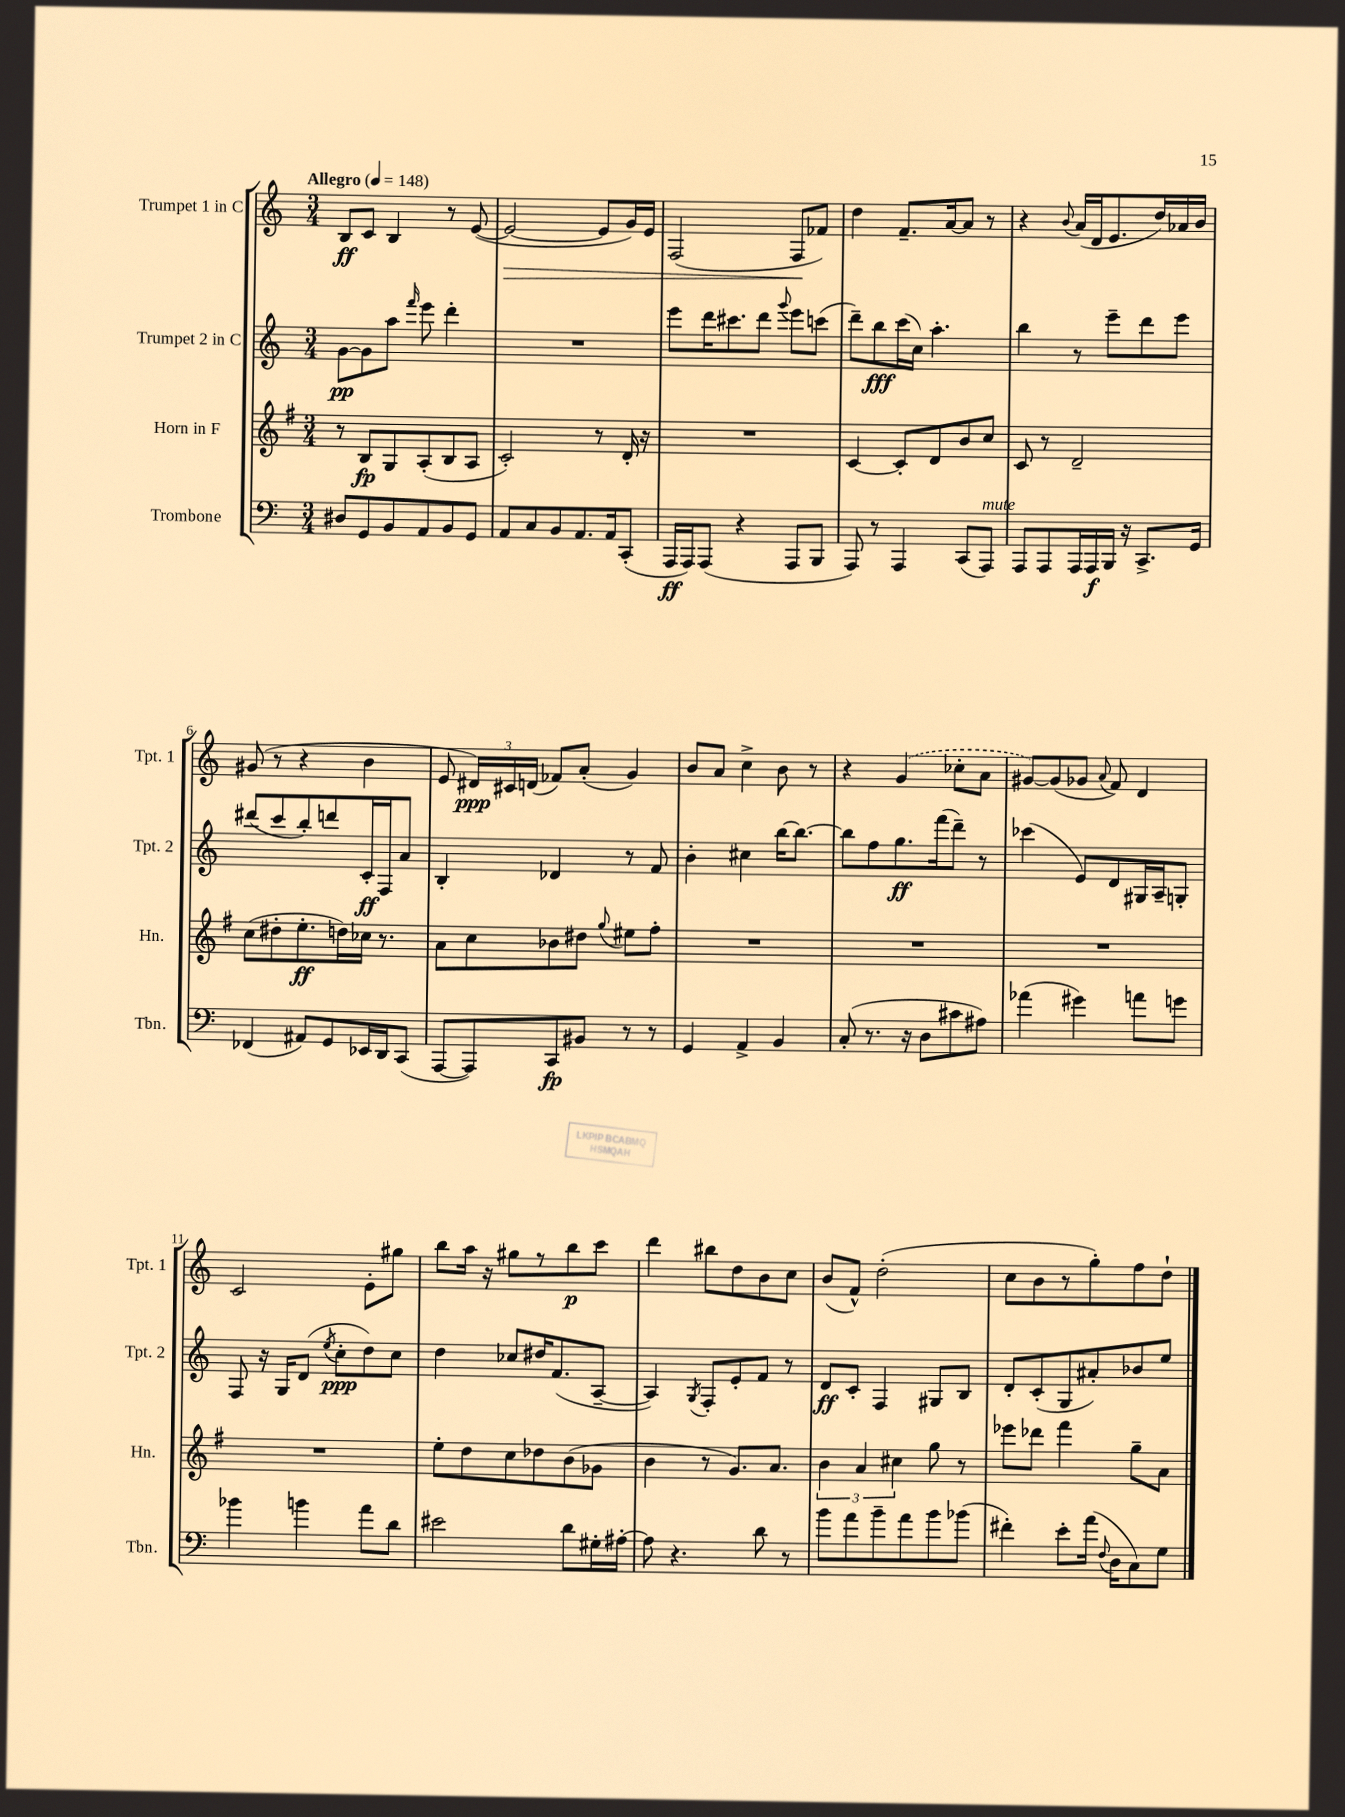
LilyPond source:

<<
\new StaffGroup <<
\new Staff = "s0" \with { instrumentName = "Trumpet 1 in C" shortInstrumentName = "Tpt. 1" } {
    \clef treble \key c \major \numericTimeSignature \time 3/4 \tempo "Allegro" 4 = 148
    \autoBeamOff b8[\ff c'8] b4 r8 e'8~( |
    e'2~\> e'8[ g'16) e'16] |
    f2( f8[\! fes'8]) |
    d''4 f'8.[-- a'16~ a'8] r8 |
    r4 \appoggiatura { b'8 } a'16[( d'16 e'8. d''16) aes'16 b'16] |
    gis'8( r8 r4 b'4 |
    e'8 \tuplet 3/2 { dis'16[\ppp) cis'16 d'16]( } fes'8[) a'8]-.( g'4) |
    b'8[ a'8] c''4-> b'8 r8 |
    r4 \once \slurDashed g'4( ces''8[-. a'8] |
    gis'8[~) gis'8( ges'8] \appoggiatura { a'8 } f'8) d'4 |
    c'2 e'8[-. gis''8] |
    b''8[ a''16] r16 gis''8[ r8 b''8\p c'''8] |
    d'''4 bis''8[ d''8 b'8 c''8] |
    b'8[( f'8]-^) d''2-.( |
    c''8[ b'8 r8 g''8-.) f''8 d''8]-! \bar "|." |
}
\new Staff = "s1" \with { instrumentName = "Trumpet 2 in C" shortInstrumentName = "Tpt. 2" } {
    \clef treble \key c \major \numericTimeSignature \time 3/4
    \autoBeamOff g'8[~\pp g'8 a''8] \grace { f'''16 } e'''8 d'''4-. |
    R2. |
    e'''8[ d'''16 cis'''8. d'''8] \appoggiatura { g'''8 } e'''8[ c'''8]( |
    d'''8[--) b''8\fff c'''16( c''16]) a''4.-. |
    b''4 r8 e'''8[-- d'''8 e'''8] |
    dis'''8[( c'''8 b''8-.) d'''8 c'16-.\ff f16 a'8] |
    b4-. des'4 r8 f'8 |
    b'4-. cis''4 b''16[~ b''8.]~ |
    b''8[ f''8 g''8.\ff f'''16( d'''8]--) r8 |
    ces'''4( e'8[) d'8 gis16 a16-- g8]-. |
    f8 r16 g16[ d'8]( \acciaccatura { e''8 } c''8[-.\ppp d''8) c''8] |
    d''4 ces''8[ dis''16 f'8.( a8]~-- |
    a4) \acciaccatura { g8 } f8[-. e'8-. f'8] r8 |
    d'8[\ff c'8]-. f4 gis8[ b8] |
    d'8[-. c'8-.( g8 ais'8-.) bes'8 e''8] \bar "|." |
}
\new Staff = "s2" \with { instrumentName = "Horn in F" shortInstrumentName = "Hn." } {
    \clef treble \key g \major \numericTimeSignature \time 3/4
    \autoBeamOff r8 b8[\fp g8 a8-.( b8 a8] |
    c'2-.) r8 d'16-. r16 |
    R2. |
    c'4~ c'8[-. d'8 b'8 c''8] |
    c'8 r8 d'2-- |
    c''8[( dis''8-. e''8.-.\ff d''16) ces''16] r8. |
    a'8[ c''8 bes'8 dis''8] \appoggiatura { g''8 } eis''8[ fis''8]-. |
    R2. |
    R2. |
    R2. |
    R2. |
    e''8[-. d''8 c''8 des''8 b'8( ges'8] |
    b'4 r8 g'8.[) a'8.] |
    \tuplet 3/2 { b'4 a'4 cis''4 } g''8 r8 |
    ees'''8[ des'''8] fis'''4 g''8[-- a'8] \bar "|." |
}
\new Staff = "s3" \with { instrumentName = "Trombone" shortInstrumentName = "Tbn." } {
    \clef bass \key c \major \numericTimeSignature \time 3/4
    \autoBeamOff dis8[ g,8 b,8 a,8 b,8 g,8] |
    a,8[ c8 b,8 a,8. a,16 c,8]-.( |
    a,,16[\ff a,,16) a,,8]( r4 a,,8[ b,,8] |
    a,,8) r8 a,,4 c,8[( a,,8]^\markup { \italic "mute" }) |
    a,,8[ a,,8 a,,16 a,,16\f b,,16] r16 c,8.[-> g,16] |
    fes,4( ais,8[) g,8 ees,16 d,16 c,8]( |
    a,,8[~ a,,8) c,8\fp bis,8] r8 r8 |
    g,4 a,4-> b,4 |
    c8-.( r8. r16 d8[ cis'8 ais8]) |
    aes'4( gis'4) a'8[ g'8] |
    bes'4 b'4 a'8[ d'8] |
    eis'2 d'8[ gis16-. ais16]~-. |
    ais8 r4. d'8 r8 |
    b'8[ a'8 b'8-- a'8 b'8 bes'8]( |
    fis'4-.) e'8[-. a'16]( \appoggiatura { f8 } d16[ c8) g8] \bar "|." |
}
>>
>>
